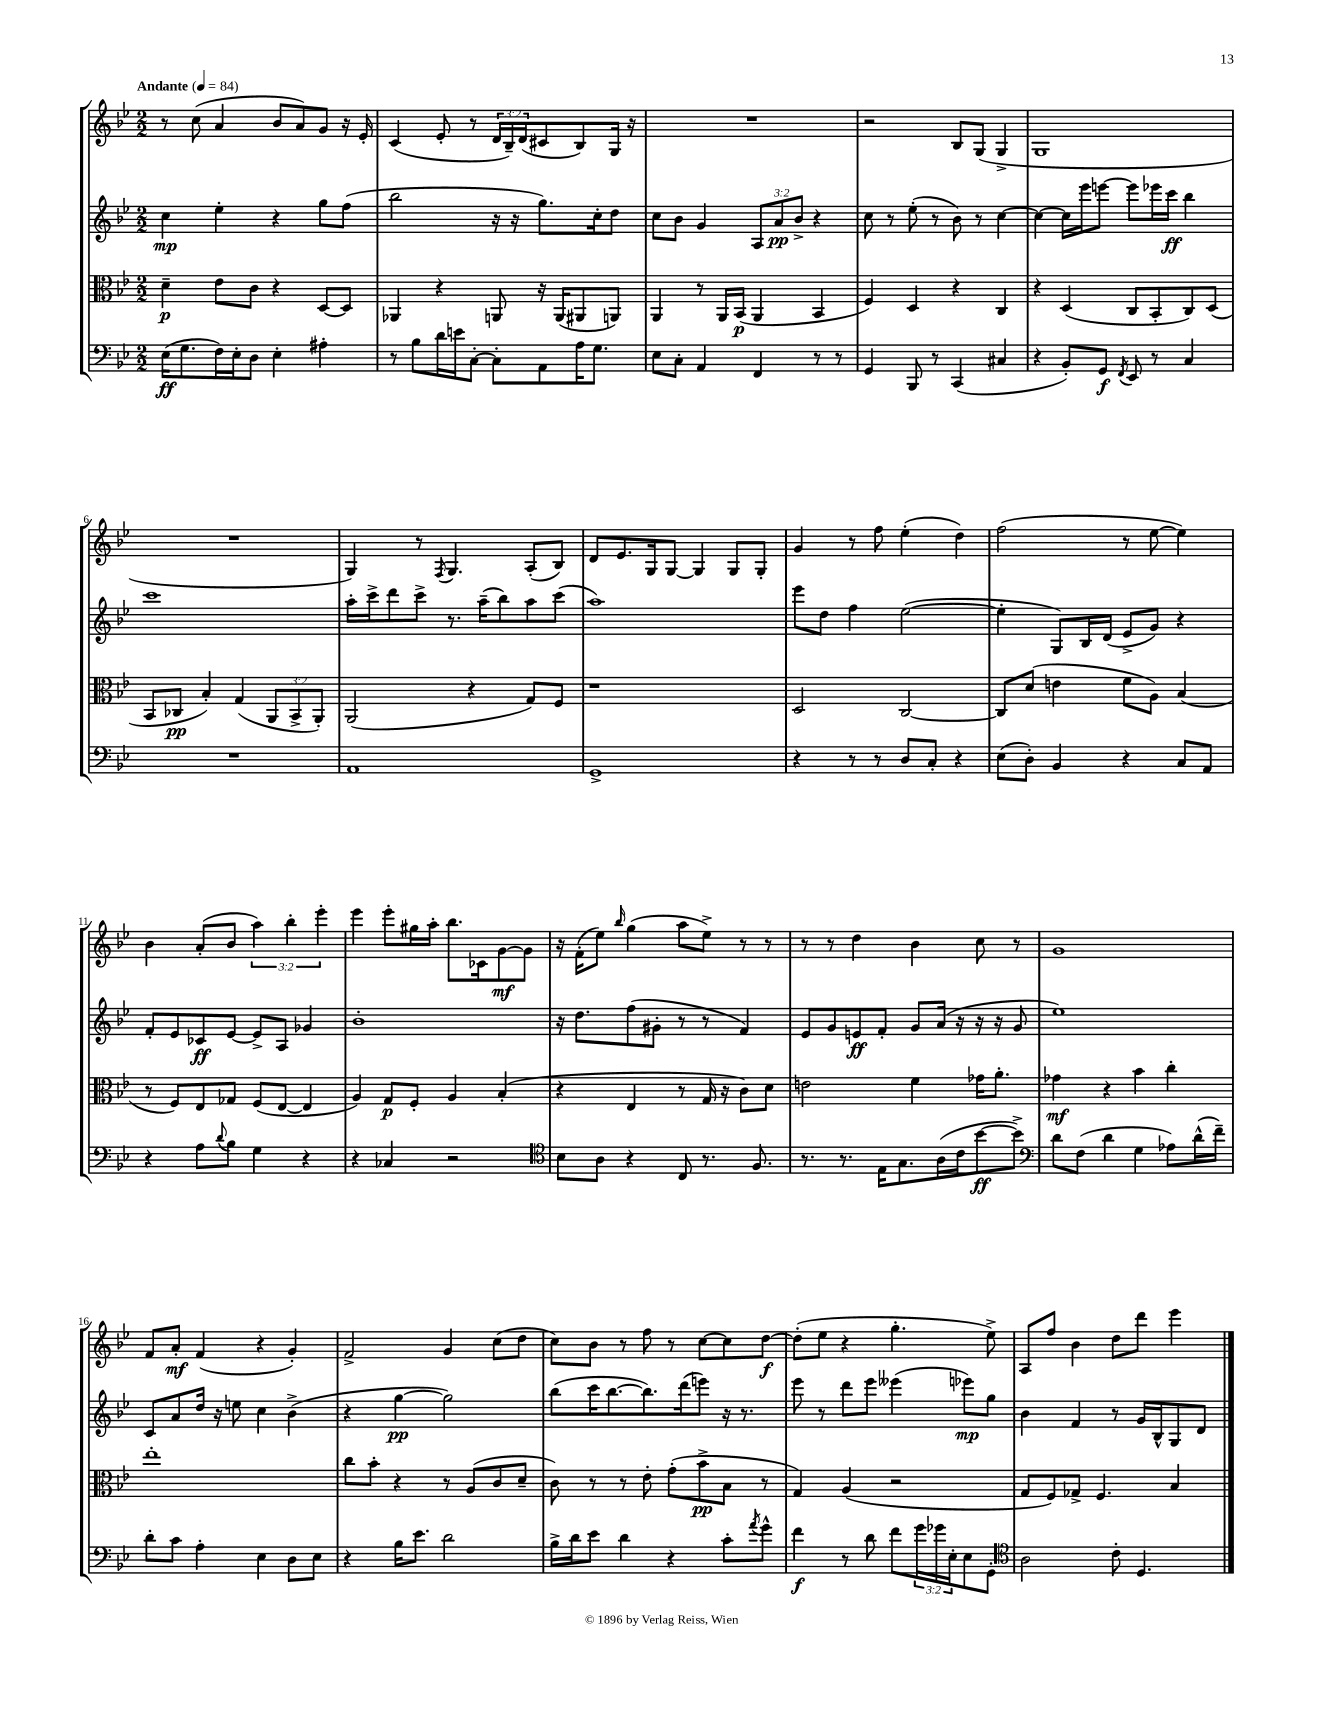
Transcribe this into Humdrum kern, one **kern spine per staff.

**kern	**dynam	**kern	**dynam	**kern	**dynam	**kern	**dynam
*part4	*part4	*part3	*part3	*part2	*part2	*part1	*part1
*staff4	*staff4	*staff3	*staff3	*staff2	*staff2	*staff1	*staff1
*clefF4	*	*clefC3	*	*clefG2	*	*clefG2	*
*k[b-e-]	*	*k[b-e-]	*	*k[b-e-]	*	*k[b-e-]	*
*M2/2	*	*M2/2	*	*M2/2	*	*M2/2	*
*MM84	*	*MM84	*	*MM84	*	*MM84	*
=1	=1	=1	=1	=1	=1	=1	=1
!	!	!	!	!	!	!LO:TX:a:B:t=Andante	!
(16E-\KL	ff	4d~\	p	4cc\	mp	8r	.
8.G\	.	.	.	.	.	.	.
.	.	.	.	.	.	(8cc\	.
16F\L)	.	8e-\L	.	4ee-'\	.	4a/	.
16E-'\J	.	.	.	.	.	.	.
8D\J	.	8c\J	.	.	.	.	.
4E-'\	.	4r	.	4r	.	8b-/L	.
.	.	.	.	.	.	8a/)	.
4A#X'\	.	[8D/L	.	8gg\L	.	8g/J	.
.	.	8D/J]	.	(8ff\J	.	16r	.
.	.	.	.	.	.	16e-'/	.
=2	=2	=2	=2	=2	=2	=2	=2
8r	.	4AA-X/	.	2bb-\	.	(4c/	.
8B-\L	.	.	.	.	.	.	.
16d\L	.	4r	.	.	.	8e-'/	.
16en\J	.	.	.	.	.	.	.
[8C'\J	.	.	.	.	.	8r	.
8C'\L]	.	8AAn/	.	16r	.	24d/LL	.
.	.	.	.	.	.	24B-~/)	.
.	.	.	.	16r	.	.	.
.	.	.	.	.	.	(24d/J	.
8AA\	.	16r	.	8.gg\L)	.	8c#X/	.
.	.	(16AA/KL	.	.	.	.	.
16A\K	.	8AA#X/	.	.	.	8B-/)	.
8.G\J	.	.	.	16cc'\k	.	.	.
.	.	8AAn/J)	.	8dd\J	.	16G/Jk	.
.	.	.	.	.	.	16r	.
=3	=3	=3	=3	=3	=3	=3	=3
8E-\L	.	4AA/	.	8cc\L	.	1r	.
8C'\J	.	.	.	8b-\J	.	.	.
4AA/	.	8r	.	4g/	.	.	.
.	.	16AA/LL	.	.	.	.	.
.	.	(16BB-/JJ	p	.	.	.	.
4FF/	.	4AA/	.	12A/L	.	.	.
.	.	.	.	12a/	pp	.	.
.	.	.	.	12b-^/J	.	.	.
8r	.	4BB-/	.	4r	.	.	.
8r	.	.	.	.	.	.	.
=4	=4	=4	=4	=4	=4	=4	=4
4GG/	.	4F/)	.	8cc\	.	2r	.
.	.	.	.	8r	.	.	.
8BBB-/	.	4D/	.	(8ee-'\	.	.	.
8r	.	.	.	8r	.	.	.
(4CC/	.	4r	.	8b-\)	.	8B-/L	.
.	.	.	.	8r	.	(8G/J	.
4C#X/	.	4C/	.	[4cc\	.	4G^/	.
=5	=5	=5	=5	=5	=5	=5	=5
4r	.	4r	.	4cc\_	.	1G	.
8BB-'/L)	.	(4D/	.	16cc\LL]	.	.	.
.	.	.	.	16eee-\J	.	.	.
8GG/J	f	.	.	[8eeen\J	.	.	.
8qFF/	.	.	.	.	.	.	.
8EE-/	.	8C/L	.	8eee\L]	.	.	.
8r	.	8BB-'/	.	16eee-X\L	.	.	.
.	.	.	.	16ccc\JJ	ff	.	.
4C/	.	8C/)	.	4bb-\	.	.	.
.	.	(8D/J	.	.	.	.	.
!!LO:LB:g=z
=6	=6	=6	=6	=6	=6	=6	=6
1r	.	8BB-/L	.	1ccc	.	1r	.
.	.	8C-X/J	pp	.	.	.	.
.	.	4B-'/)	.	.	.	.	.
.	.	(4G/	.	.	.	.	.
.	.	12AA/L	.	.	.	.	.
.	.	12BB-^/	.	.	.	.	.
.	.	12AA'/J)	.	.	.	.	.
=7	=7	=7	=7	=7	=7	=7	=7
1AA	.	(2AA/	.	16aa'\LL	.	4G/)	.
.	.	.	.	16ccc^\J	.	.	.
.	.	.	.	8ddd\	.	.	.
.	.	.	.	8ccc^\J	.	8r	.
.	.	.	.	.	.	8qF/	.
.	.	.	.	8.r	.	4.G/	.
.	.	4r	.	.	.	.	.
.	.	.	.	(16aa~\KL	.	.	.
.	.	.	.	8bb-\)	.	.	.
.	.	8G/L)	.	8aa\	.	(8A'/L	.
.	.	8F/J	.	(8ccc\J	.	8B-/J)	.
=8	=8	=8	=8	=8	=8	=8	=8
1GG^	.	1r	.	1aa)	.	8d/L	.
.	.	.	.	.	.	8.e-/	.
.	.	.	.	.	.	16G/k	.
.	.	.	.	.	.	[8G/J	.
.	.	.	.	.	.	4G/]	.
.	.	.	.	.	.	8G/L	.
.	.	.	.	.	.	8G'/J	.
=9	=9	=9	=9	=9	=9	=9	=9
4r	.	2D/	.	8eee-\L	.	4g/	.
.	.	.	.	8dd\J	.	.	.
8r	.	.	.	4ff\	.	8r	.
8r	.	.	.	.	.	8ff\	.
8D/L	.	[2C/	.	([2ee-\	.	(4ee-'\	.
8C'/J	.	.	.	.	.	.	.
4r	.	.	.	.	.	4dd\)	.
=10	=10	=10	=10	=10	=10	=10	=10
(8E-\L	.	8C/L]	.	4ee-'\]	.	(2ff\	.
8D'\J)	.	(8d/J	.	.	.	.	.
4BB-/	.	4en\	.	8G/L)	.	.	.
.	.	.	.	16B-/L	.	.	.
.	.	.	.	(16d/JJ	.	.	.
4r	.	8f\L	.	8e-^/L	.	8r	.
.	.	8A\J)	.	8g/J)	.	[8ee-\	.
8C/L	.	(4B-/	.	4r	.	4ee-\])	.
8AA/J	.	.	.	.	.	.	.
!!LO:LB:g=z
=11	=11	=11	=11	=11	=11	=11	=11
4r	.	8r	.	8f'/L	.	4b-\	.
.	.	8F/L)	.	8e-/	.	.	.
8A\L	.	8E-/	.	8c-X/	ff	(8a'/L	.
8qqd/	.	.	.	.	.	.	.
8B-\J	.	8G-X/J	.	[8e-/J	.	8b-/J	.
4G\	.	(8F/L	.	8e-^/L]	.	6aa\)	.
.	.	[8E-/J	.	8A/J	.	.	.
.	.	.	.	.	.	6bb-'\	.
4r	.	4E-/]	.	4g-X/	.	.	.
.	.	.	.	.	.	6eee-'\	.
=12	=12	=12	=12	=12	=12	=12	=12
4r	.	4A/)	.	1b-'	.	4eee-\	.
4C-X/	.	8G/L	p	.	.	8eee-'\L	.
.	.	8F'/J	.	.	.	16gg#X\L	.
.	.	.	.	.	.	16aa'\JJ	.
2r	.	4A/	.	.	.	8.bb-\L	.
.	.	.	.	.	.	16c-X\k	.
.	.	(4B-'/	.	.	.	[8g\	mf
.	.	.	.	.	.	8g\J]	.
=13	=13	=13	=13	=13	=13	=13	=13
*clefC4	*	*	*	*	*	*	*
8B-\L	.	4r	.	16r	.	16r	.
.	.	.	.	8.dd\L	.	(16f'\KL	.
8A\J	.	.	.	.	.	8ee-\J)	.
.	.	.	.	.	.	16qqbb-/	.
4r	.	4E-/	.	(8ff\	.	(4gg\	.
.	.	.	.	8g#X'\J	.	.	.
8C/	.	8r	.	8r	.	8aa\L	.
8.r	.	16G/	.	8r	.	8ee-^\J)	.
.	.	16r	.	.	.	.	.
.	.	8c\L)	.	4f/)	.	8r	.
8.F/	.	.	.	.	.	.	.
.	.	8d\J	.	.	.	8r	.
=14	=14	=14	=14	=14	=14	=14	=14
8.r	.	2en\	.	8e-/L	.	8r	.
.	.	.	.	8g/	.	8r	.
8.r	.	.	.	.	.	.	.
.	.	.	.	8en/	ff	4dd\	.
16E-\KL	.	.	.	8f'/J	.	.	.
8.G\	.	.	.	.	.	.	.
.	.	4f\	.	8g/L	.	4b-\	.
(16A\L	.	.	.	(16a/Jk	.	.	.
16c\J	.	.	.	16r	.	.	.
[8b-\	ff	16g-X\KL	.	16r	.	8cc\	.
.	.	8.a'\J	.	16r	.	.	.
8b-^\J])	.	.	.	8g/	.	8r	.
=15	=15	=15	=15	=15	=15	=15	=15
*clefF4	*	*	*	*	*	*	*
8d\L	.	4g-X\	mf	1ee-)	.	1g	.
(8F\J	.	.	.	.	.	.	.
4d\	.	4r	.	.	.	.	.
4G\	.	4b-\	.	.	.	.	.
8A-X\L)	.	4cc'\	.	.	.	.	.
(16d^^\L	.	.	.	.	.	.	.
16f~\JJ)	.	.	.	.	.	.	.
!!LO:LB:g=z
=16	=16	=16	=16	=16	=16	=16	=16
8d'\L	.	1ee-'	.	8c/L	.	8f/L	.
8c\J	.	.	.	8a/	.	8a'/J	mf
4A'\	.	.	.	16dd/Jk	.	(4f/	.
.	.	.	.	16r	.	.	.
.	.	.	.	8een\	.	.	.
4E-\	.	.	.	4cc\	.	4r	.
8D\L	.	.	.	(4b-^\	.	4g'/)	.
8E-\J	.	.	.	.	.	.	.
=17	=17	=17	=17	=17	=17	=17	=17
4r	.	8cc\L	.	4r	.	2f^/	.
.	.	8b-'\J	.	.	.	.	.
16B-\KL	.	4r	.	[4gg\	pp	.	.
8.e-\J	.	.	.	.	.	.	.
2d\	.	8r	.	2gg\])	.	4g/	.
.	.	(8A/L	.	.	.	.	.
.	.	8c/	.	.	.	(8cc\L	.
.	.	8d~/J	.	.	.	8dd\J	.
=18	=18	=18	=18	=18	=18	=18	=18
16B-^\LL	.	8c\)	.	(8bb-\L	.	8cc\L)	.
16d\J	.	.	.	.	.	.	.
8e-\J	.	8r	.	16ccc\K	.	8b-\J	.
.	.	.	.	[8.bb-\	.	.	.
4d\	.	8r	.	.	.	8r	.
.	.	8e-'\	.	8.bb-\])	.	8ff\	.
4r	.	(8g'\L	.	.	.	8r	.
.	.	.	.	(16ddd\k	.	.	.
.	.	8b-^\	pp	8eeen\J)	.	[8cc\L	.
8c'\L	.	8B-\J	.	16r	.	8cc\]	.
.	.	.	.	8.r	.	.	.
8qa/	.	.	.	.	.	.	.
8g^^\J	.	8r	.	.	.	[8dd\J	f
=19	=19	=19	=19	=19	=19	=19	=19
4f\	f	4G/)	.	8eee-\	.	(8dd'\L]	.
.	.	.	.	8r	.	8ee-\J	.
8r	.	(4A/	.	8ddd\L	.	4r	.
8d\	.	.	.	8eee-\J	.	.	.
8f\L	.	2r	.	(4eee--X\	.	4.gg'\	.
24g\L	.	.	.	.	.	.	.
24g-X\	.	.	.	.	.	.	.
24E-'\J	.	.	.	.	.	.	.
8E-\	.	.	.	8eee-X\L)	mp	.	.
8GG'\J	.	.	.	8gg\J	.	8ee-^\)	.
=20	=20	=20	=20	=20	=20	=20	=20
*clefC4	*	*	*	*	*	*	*
2A\	.	8G/L	.	4b-\	.	8A/L	.
.	.	8F/)	.	.	.	8ff/J	.
.	.	8G-X^/J	.	4f/	.	4b-\	.
.	.	4.F/	.	.	.	.	.
8c'\	.	.	.	8r	.	8dd\L	.
4.D/	.	.	.	16g/LL	.	8ddd\J	.
.	.	.	.	16B-^^/J	.	.	.
.	.	4B-/	.	8G/	.	4eee-\	.
.	.	.	.	8d/J	.	.	.
==	==	==	==	==	==	==	==
*-	*-	*-	*-	*-	*-	*-	*-
